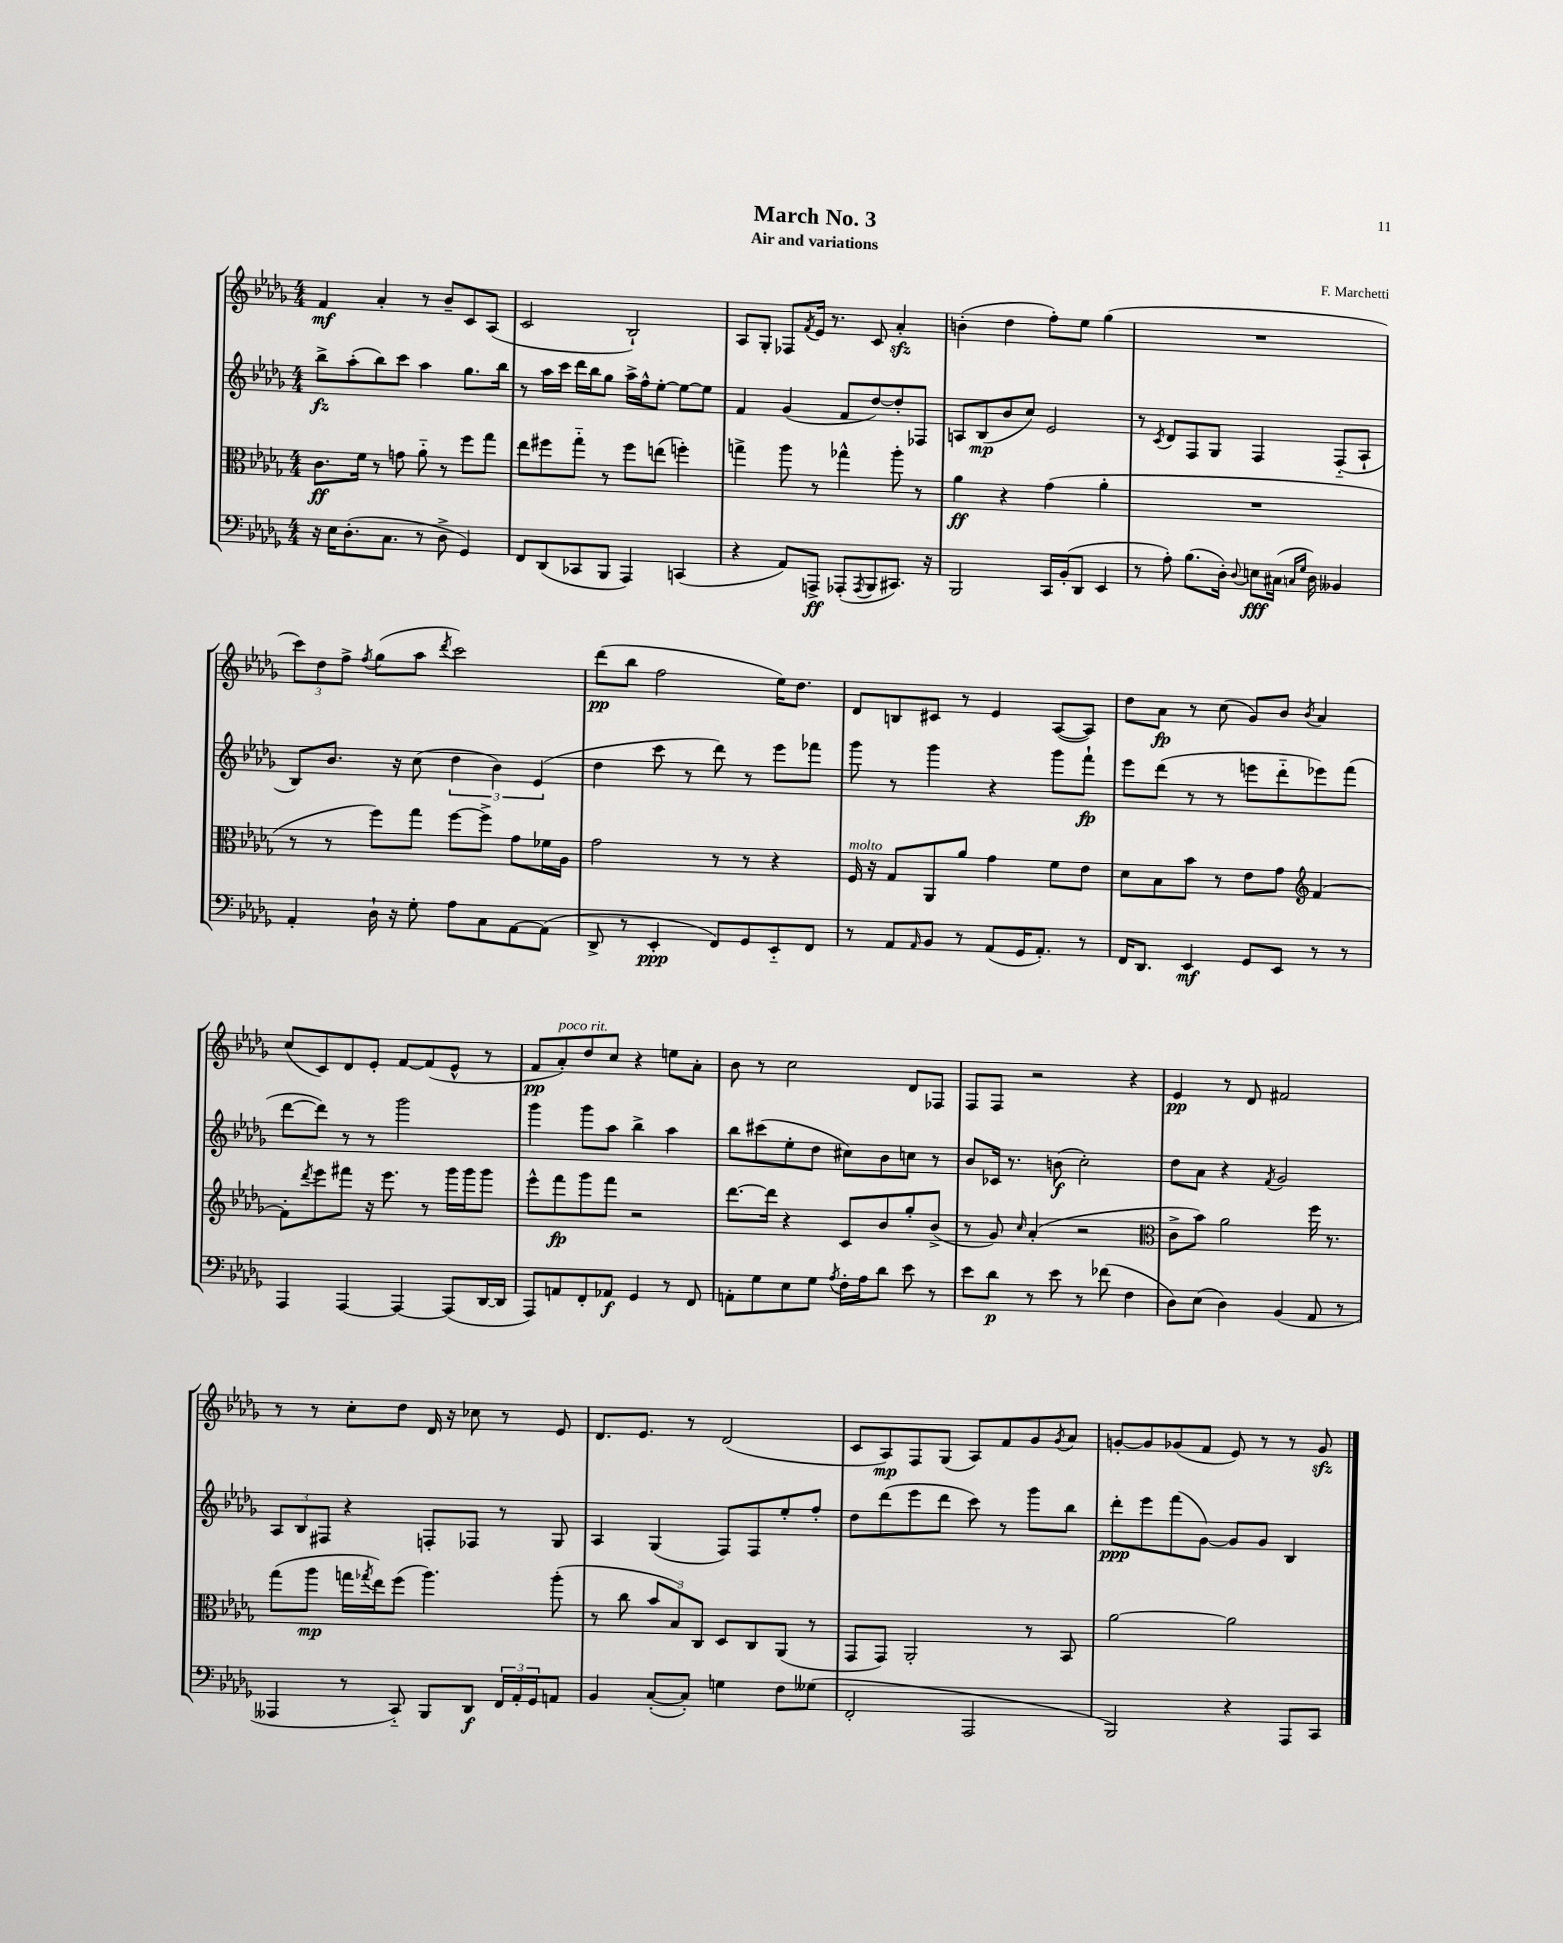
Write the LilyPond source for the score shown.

\header { title = "March No. 3" composer = "F. Marchetti" subtitle = "Air and variations" }
<<
\new StaffGroup <<
\new Staff = "s0" {
    \clef treble \key des \major \numericTimeSignature \time 4/4
    f'4\mf aes'4-. r8 bes'8-- c'8 aes8( |
    c'2 bes2-!) |
    aes8 ges8-. fes8 \acciaccatura { f'8 } ees'16 r8. c'8 aes'4-.\sfz |
    b'4-.( des''4 f''8-.) ees''8 ges''4( |
    R1 |
    \tuplet 3/2 { c'''8) des''8 f''8-> } \acciaccatura { f''8 } ges''8( aes''8 \acciaccatura { des'''8 } c'''2) |
    des'''8\pp( bes''8 f''2 ees''16) des''8. |
    des'8 b8 cis'8 r8 ees'4 aes8~( aes8) |
    des''8 aes'8\fp r8 c''8( ges'8) bes'8 \acciaccatura { bes'8 } aes'4 |
    c''8( c'8) des'8 ees'8-. f'8~ f'8( ees'8-^ r8 |
    f'8\pp aes'8-.^\markup { \italic "poco rit." }) des''8 c''8 r4 e''8 aes'8-. |
    bes'8 r8 c''2 des'8 fes8 |
    f8 f8 r2 r4 |
    ees'4\pp r8 des'8 fis'2 |
    r8 r8 c''8-. des''8 des'16 r16 ces''8 r8 ees'8 |
    des'8. ees'8. r8 des'2( |
    c'8 aes8\mp) f8 ges8( aes8) f'8 ges'8 \acciaccatura { ges'8 } aes'8 |
    g'8~-. g'8 ges'8( f'8 ees'8) r8 r8 ges'8\sfz \bar "|." |
}
\new Staff = "s1" {
    \clef treble \key des \major \numericTimeSignature \time 4/4
    bes''8->\fz aes''8-.( bes''8) c'''8 aes''4 ges''8. bes''16 |
    r8 aes''16 c'''16 des'''16 bes''16 ges''8 aes''16-> f''16-^ ees''8~-. ees''8~ ees''8 |
    f'4 ges'4( f'8 des''8~) des''8-. fes8 |
    a8 bes8\mp( bes'8 c''8) ees'2 |
    r8 \acciaccatura { c'8 } des'8 f8 ges8 f4 f8-_( aes8-! |
    bes8) bes'8. r16 c''8( \tuplet 3/2 { des''4 bes'4) ees'4( } |
    des''4 c'''8 r8 des'''8) r8 ees'''8 fes'''8 |
    ges'''8 r8 ges'''4 r4 ges'''8 f'''8-!\fp |
    ees'''8 des'''8( r8 r8 e'''8 des'''8-_ ees'''8) f'''8( |
    des'''8~ des'''8) r8 r8 ges'''2 |
    ges'''4 ges'''8 aes''8 bes''4-> aes''4 |
    bes''8 cis'''8( ees''8-. des''8 cis''8) bes'8 c''8 r8 |
    bes'8 ces'16 r8. b'8\f( c''2-.) |
    des''8 aes'8 r4 \acciaccatura { f'8 } ges'2 |
    \tuplet 3/2 { aes8 bes8 fis8 } r4 f8-. fes8 r8 ges8 |
    aes4 ges4( f8) f8 ees''8-. f''8-. |
    des''8 des'''8( ees'''8 des'''8 c'''8) r8 ges'''8 bes''8 |
    des'''8-.\ppp ees'''8 f'''8( ges'8~) ges'8 ges'8 bes4 \bar "|." |
}
\new Staff = "s2" {
    \clef alto \key des \major \numericTimeSignature \time 4/4
    c'8.\ff f'16 r8 g'8 aes'8-_ r8 f''8 ges''8 |
    ees''8 fis''8 ges''8-_ r8 fis''8 e''8( f''4-.) |
    g''4-> aes''8 r8 ges''4-^ aes''8-. r8 |
    aes'4\ff r4 ges'4( aes'4-. |
    R1 |
    r8 r8 f''8) ges''8 f''8~ f''8-> ges'8 fes'16 aes16 |
    ges'2 r8 r8 r4 |
    f16^\markup { \italic "molto" } r16 ges8 aes,8 aes'8 ges'4 f'8 ees'8 |
    des'8 bes8 bes'8 r8 ees'8 ges'8 \clef treble f'4~ |
    f'8-. \acciaccatura { des'''8 } ees'''8 fis'''8 r16 ees'''8. r8 ges'''16 ges'''16 ges'''8 |
    ees'''8-^ f'''8\fp ges'''8 f'''8 r2 |
    des'''8.~ des'''16 r4 c'8 bes'8 ges''8-. bes'8->( |
    r8 ges'8) \grace { c''16 } aes'4-.( r2 |
    \clef alto c'8-> bes'8) aes'2 f''16 r8. |
    ges''8( aes''8\mp g''16 \acciaccatura { ges''8 } ees''16) f''8( aes''4.) aes''8-.( |
    r8 c''8 \tuplet 3/2 { bes'8 bes8) c8 } des8 c8 aes,8( r8 |
    ges,8 ges,8) aes,2-. r8 bes,8 |
    aes'2~ aes'2 \bar "|." |
}
\new Staff = "s3" {
    \clef bass \key des \major \numericTimeSignature \time 4/4
    r16 ees16 des8.-.( c8. r8 des8-> ges,4) |
    f,8 des,8( ces,8 bes,,8 aes,,4) c,4( |
    r4 aes,8) a,,8->\ff aes,,8-.( \acciaccatura { aes,,8 } bes,,8 cis,8.) r16 |
    bes,,2 c,16 bes,16-.( des,8 ees,4 |
    r8 aes8-.) bes8.( des16-.) \appoggiatura { des8 } e8\fff cis16( \grace { c16 ges16 } des16) beses,4 |
    aes,4-. des16-! r16 ges8-. aes8 c8 aes,8~ aes,8( |
    des,8-> r8 ees,4-.\ppp f,8) ges,8 ees,8-_ f,8 |
    r8 aes,8 \grace { aes,16 } bes,8 r8 aes,8( ges,16 aes,8.-.) r8 |
    f,16 des,8. ees,4\mf ges,8 ees,8 r8 r8 |
    aes,,4 aes,,4~ aes,,4~ aes,,8( des,16~ des,16 |
    aes,,8) a,8 f,8-. aes,8\f ges,4 r8 f,8 |
    a,8-. ges8 ees8 ges8 \acciaccatura { aes8 } f16-. aes16 des'8 ees'8 r8 |
    ees'8 des'8\p r8 ees'8 r8 fes'8( f4 |
    des8) ees8( des4) bes,4( aes,8 r8 |
    aeses,,4 r8 c,8-_) bes,,8 des,8\f \tuplet 3/2 { f,16 aes,16-. ges,16 } a,8 |
    bes,4 c8~-.( c8-.) g4 f8 geses8( |
    f,2-. aes,,2 |
    bes,,2) r4 aes,,8 c,8 \bar "|." |
}
>>
>>
\layout { \context { \Score \remove "Bar_number_engraver" } }
